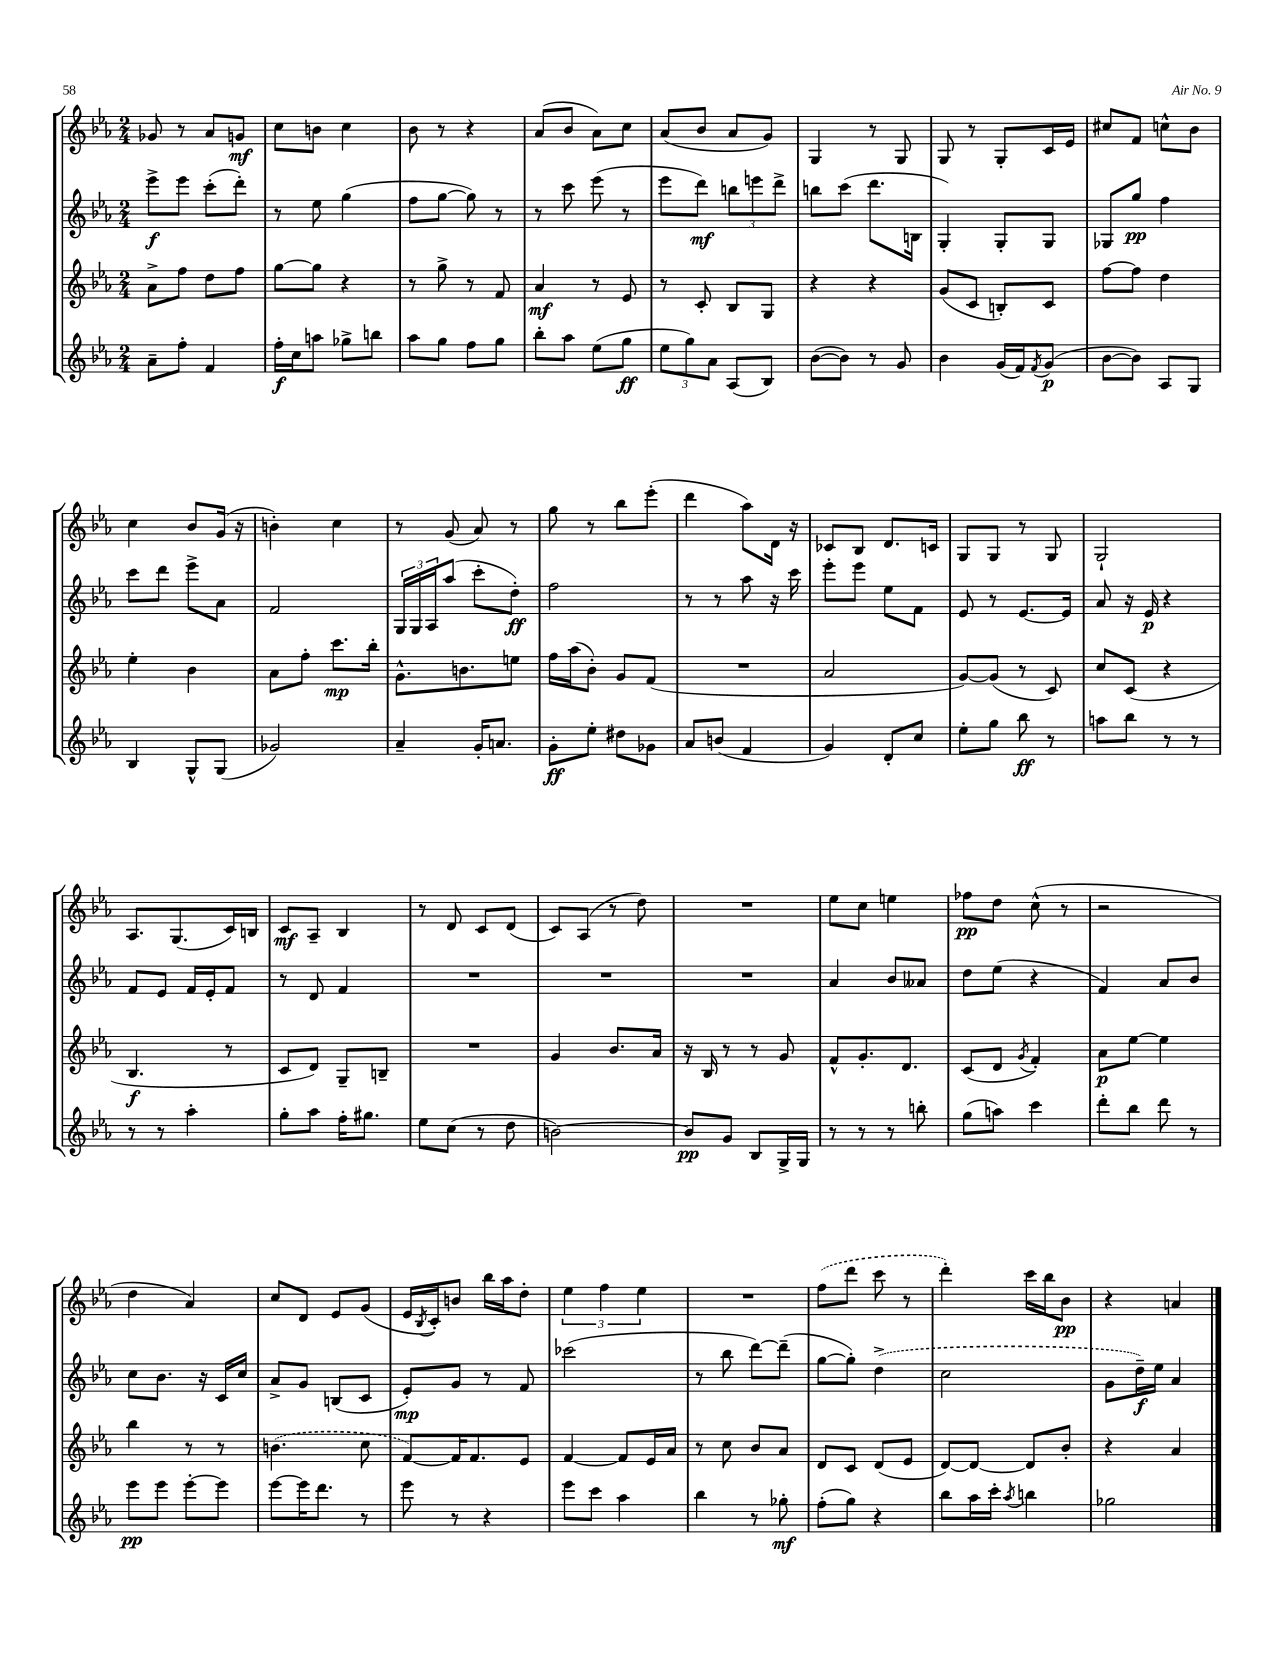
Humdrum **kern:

**kern	**kern	**kern	**kern
*staff4	*staff3	*staff2	*staff1
*clefG2	*clefG2	*clefG2	*clefG2
*k[b-e-a-]	*k[b-e-a-]	*k[b-e-a-]	*k[b-e-a-]
*M2/4	*M2/4	*M2/4	*M2/4
8a-~\L	8a-^\L	8eee-^\L	8g-/
8ff'\J	8ff\J	8eee-\J	8r
4f/	8dd\L	(8ccc'\L	8a-/L
.	8ff\J	8ddd'\J)	8g/J
=	=	=	=
16ff'\LL	[8gg\L	8r	8cc\L
16cc\J	.	.	.
8aa\J	8gg\]J	8ee-\	8b\J
8gg-^\L	4r	(4gg\	4cc\
8bb\J	.	.	.
=	=	=	=
8aa-\L	8r	8ff\L	8b-\
8gg\J	8gg^\	[8gg\J	8r
8ff\L	8r	8gg\])	4r
8gg\J	8f/	8r	.
=	=	=	=
8bb-'\L	4a-/	8r	(8a-/L
8aa-\J	.	8ccc\	8b-/J
(8ee-\L	8r	(8eee-\	8a-\L)
8gg\J	8e-/	8r	8cc\J
=	=	=	=
12ee-\L	8r	8eee-\L	(8a-/L
12gg\)	.	.	.
.	8c'/	8ddd\J)	8b-/J
12a-\J	.	.	.
(8A-/L	8B-/L	12bb\L	8a-/L
.	.	12eee\	.
8B-/J)	8G/J	.	8g/J)
.	.	12ddd^\J	.
=	=	=	=
([8b-\L	4r	8bb\L	4G/
8b-\]J)	.	(8ccc\J	.
8r	4r	8.ddd\L	8r
8g/	.	.	8G/
.	.	16B\Jk	.
=	=	=	=
4b-\	(8g/L	4G'/)	8G/
.	8c/J	.	8r
(16g/LL	8B'/L)	8G'/L	8G'/L
16f/J)	.	.	.
8qf/	.	.	.
(8g/J	8c/J	8G/J	16c/L
.	.	.	16e-/JJ
=	=	=	=
[8b-\L	[8ff\L	8G-/L	8cc#/L
8b-\]J)	8ff\]J	8gg/J	8f/J
8A-/L	4dd\	4ff\	8cc^^\L
8G/J	.	.	8b-\J
=	=	=	=
4B-/	4ee-'\	8ccc\L	4cc\
.	.	8ddd\J	.
8G^^/L	4b-\	8eee-^\L	8b-/L
(8G/J	.	8a-\J	(16g/Jk
.	.	.	16r
=	=	=	=
2g-/)	8a-\L	2f/	4b'\)
.	8ff'\J	.	.
.	8.ccc\L	.	4cc\
.	16bb-'\Jk	.	.
=	=	=	=
4a-~/	8.g^^\L	24G/LL	8r
.	.	24G/	.
.	.	24A-/J	.
.	.	(8aa-/J	(8g/
.	8.b\	.	.
16g'/LK	.	8ccc'\L	8a-/)
8.a/J	.	.	.
.	8ee\J	8dd'\J)	8r
=	=	=	=
8g'\L	16ff\LL	2ff\	8gg\
.	(16aa-\J	.	.
8ee-'\J	8b-'\J)	.	8r
8dd#\L	8g/L	.	8bb-\L
8g-\J	(8f/J	.	(8eee-'\J
=	=	=	=
8a-/L	2r	8r	4ddd\
(8b/J	.	8r	.
4f/	.	8aa-\	8aa-\L)
.	.	16r	16d\Jk
.	.	16ccc\	16r
=	=	=	=
4g/)	2a-/	8eee-'\L	8c-/L
.	.	8eee-\J	8B-/J
8d'/L	.	8ee-\L	8.d/L
8cc/J	.	8f\J	.
.	.	.	16c/Jk
=	=	=	=
8ee-'\L	[8g/L)	8e-/	8G/L
8gg\J	(8g/]J	8r	8G/J
8bb-\	8r	[8.e-/L	8r
8r	8c/)	.	8G/
.	.	16e-/]Jk	.
=	=	=	=
8aa\L	8cc/L	8a-/	2G`/
8bb-\J	(8c/J	16r	.
.	.	16e-/	.
8r	4r	4r	.
8r	.	.	.
=	=	=	=
8r	4.B-/	8f/L	8.A-/L
8r	.	8e-/J	.
.	.	.	(8.G/
4aa-'\	.	16f/LL	.
.	.	16e-'/J	.
.	8r	8f/J	16c/L)
.	.	.	16B/JJ
=	=	=	=
8gg'\L	8c/L	8r	8c/L
8aa-\J	8d/J)	8d/	8A-~/J
16ff'\LK	8G~/L	4f/	4B-/
8.gg#\J	.	.	.
.	8B~/J	.	.
=	=	=	=
8ee-\L	2r	2r	8r
(8cc\J	.	.	8d/
8r	.	.	8c/L
8dd\	.	.	(8d/J
=	=	=	=
[2b\)	4g/	2r	8c/L)
.	.	.	(8A-/J
.	8.b-/L	.	8r
.	.	.	8dd\)
.	16a-/Jk	.	.
=	=	=	=
8b/]L	16r	2r	2r
.	16B-/	.	.
8g/J	8r	.	.
8B-/L	8r	.	.
16G^/L	8g/	.	.
16G/JJ	.	.	.
=	=	=	=
8r	8f^^/L	4a-/	8ee-\L
8r	8.g'/	.	8cc\J
8r	.	8b-/L	4ee\
.	8.d/J	.	.
8bb'\	.	8a--/J	.
=	=	=	=
(8gg\L	(8c/L	8dd\L	8ff-\L
8aa\J)	8d/J	(8ee-\J	8dd\J
.	8qg/	.	.
4ccc\	4f'/)	4r	(8cc^^\
.	.	.	8r
=	=	=	=
8ddd'\L	8a-\L	4f/)	2r
8bb-\J	[8ee-\J	.	.
8ddd\	4ee-\]	8a-/L	.
8r	.	8b-/J	.
=	=	=	=
8eee-\L	4bb-\	8cc\L	4dd\
8eee-\J	.	8.b-\J	.
[8eee-'\L	8r	.	4a-/)
.	.	16r	.
8eee-\]J	8r	16c/LL	.
.	.	16cc/JJ	.
=	=	=	=
[8eee-\L	(4.b\	8a-^/L	8cc/L
16eee-\]K	.	8g/J	8d/J
8.ddd\J	.	.	.
.	.	(8B/L	8e-/L
8r	8cc\	8c/J	(8g/J
=	=	=	=
8eee-\	[8f/L)	8e-'/L)	16e-/LL
.	.	.	8qB-/
.	.	.	16c'/J)
8r	16f/]K	8g/J	8b/J
.	8.f/	.	.
4r	.	8r	16bb-\LL
.	.	.	16aa-\J
.	8e-/J	8f/	8dd'\J
=	=	=	=
8eee-\L	[4f/	(2ccc-\	6ee-\
8ccc\J	.	.	.
.	.	.	6ff\
4aa-\	8f/]L	.	.
.	.	.	6ee-\
.	16e-/L	.	.
.	16a-/JJ	.	.
=	=	=	=
4bb-\	8r	8r	2r
.	8cc\	8bb-\	.
8r	8b-/L	[8ddd\L)	.
8gg-'\	8a-/J	(8ddd~\]J	.
=	=	=	=
(8ff'\L	8d/L	[8gg\L	(8ff\L
8gg\J)	8c/J	8gg'\]J)	8ddd\J
4r	(8d/L	(4dd^\	8ccc\
.	8e-/J	.	8r
=	=	=	=
8bb-\L	[8d/L)	2cc\	4ddd'\)
16aa-\L	8d/_J	.	.
16ccc'\JJ	.	.	.
8qaa-/	.	.	.
4bb\	8d/]L	.	16ccc\LL
.	.	.	16bb-\J
.	8b-'/J	.	8b-\J
=	=	=	=
2gg-\	4r	8g\L	4r
.	.	16dd~\L)	.
.	.	16ee-\JJ	.
.	4a-/	4a-/	4a/
==	==	==	==
*-	*-	*-	*-
